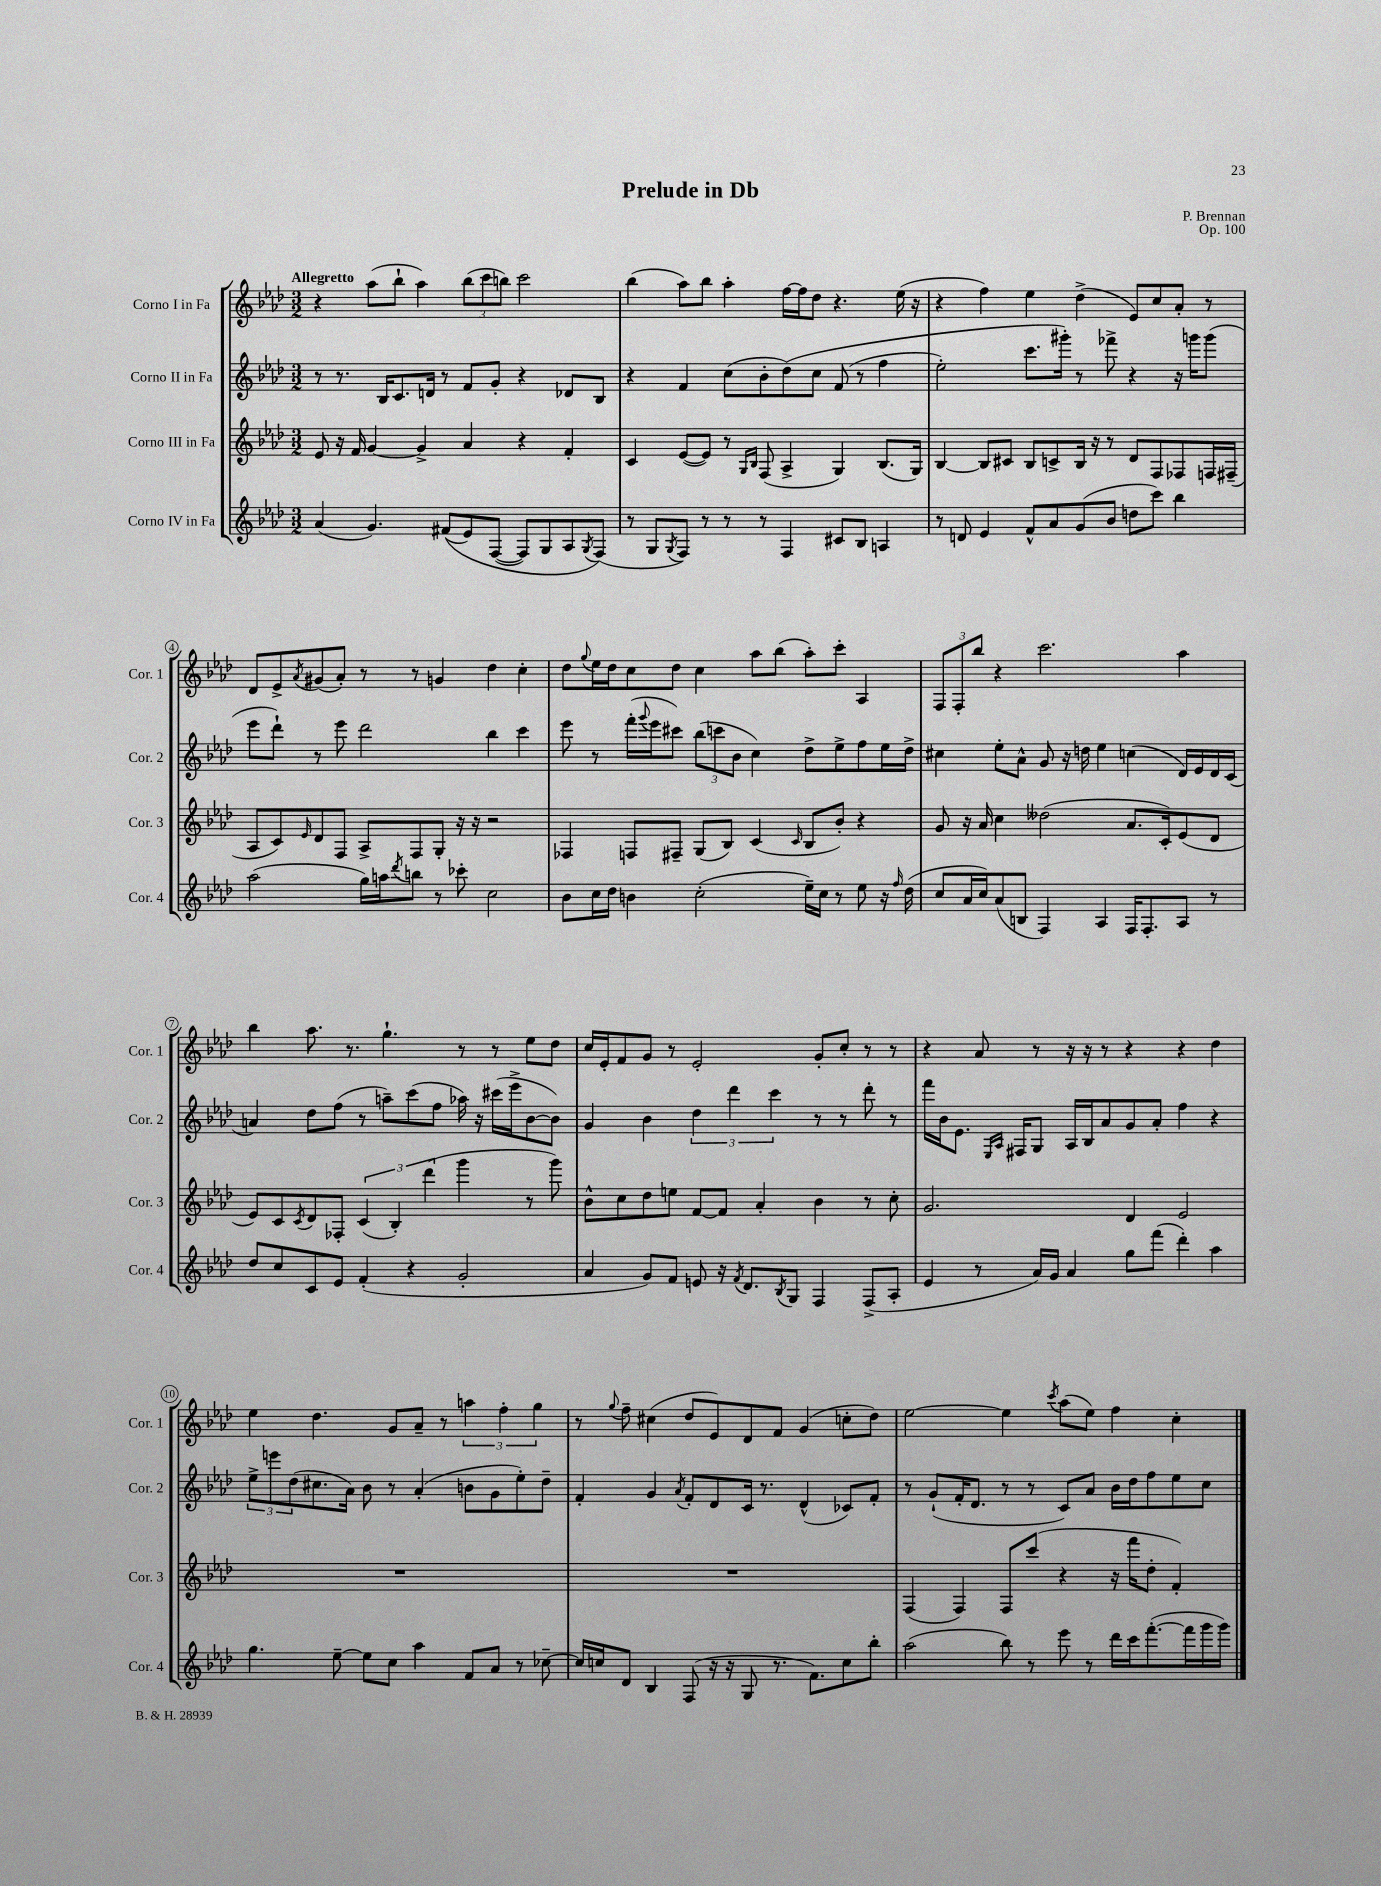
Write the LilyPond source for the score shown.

\header { title = "Prelude in Db" composer = "P. Brennan" opus = "Op. 100" }
<<
\new StaffGroup <<
\new Staff = "s0" \with { instrumentName = "Corno I in Fa" shortInstrumentName = "Cor. 1" } {
    \clef treble \key aes \major \numericTimeSignature \time 3/2 \tempo "Allegretto"
    r4 aes''8( bes''8-! aes''4) \tuplet 3/2 { bes''8( c'''8 b''8) } c'''2 |
    bes''4( aes''8) bes''8 aes''4-. f''16~ f''16 des''8 r4. ees''16( r16 |
    r4 f''4) ees''4 des''4->( ees'8) c''8 aes'8-. r8 |
    des'8 ees'8-> \acciaccatura { aes'8 } gis'8( aes'8-.) r8 r8 g'4 des''4 c''4-. |
    des''8 \appoggiatura { g''8 } ees''16 des''16 c''8 des''8 c''4 aes''8 bes''8( aes''8-.) c'''8-. aes4 |
    \tuplet 3/2 { f8 f8-. bes''8 } r4 c'''2. aes''4 |
    bes''4 aes''8. r8. g''4.-! r8 r8 ees''8 des''8 |
    c''16 ees'16-. f'8 g'8 r8 ees'2-. g'8-. c''8-. r8 r8 |
    r4 aes'8 r8 r16 r16 r8 r4 r4 des''4 |
    ees''4 des''4. g'8 aes'8-- r8 \tuplet 3/2 { a''4 f''4-. g''4 } |
    r8 \appoggiatura { g''8 } f''8-- cis''4( des''8 ees'8) des'8 f'8 g'4( c''8-. des''8) |
    ees''2~ ees''4 \acciaccatura { c'''8 } aes''8( ees''8) f''4 c''4-. \bar "|." |
}
\new Staff = "s1" \with { instrumentName = "Corno II in Fa" shortInstrumentName = "Cor. 2" } {
    \clef treble \key aes \major \numericTimeSignature \time 3/2
    r8 r8. bes16 c'8. d'16 r8 f'8 g'8-. r4 des'8 bes8 |
    r4 f'4 c''8( bes'8-. des''8)\( c''8 f'8( r8 f''4 |
    ees''2-.) c'''8. gis'''16-.\) r8 fes'''8-> r4 r16 g'''16 g'''8( |
    ees'''8 des'''8-!) r8 ees'''8 des'''2 bes''4 c'''4 |
    ees'''8 r8 f'''16-.( \appoggiatura { g'''8 } ees'''16 cis'''8) \tuplet 3/2 { bes''8( c'''8 bes'8 } c''4) des''8-> ees''8-> f''8 ees''16 des''16-> |
    cis''4 ees''8-. aes'8-^ g'8 r16 d''16 ees''4 c''4( des'16) ees'16 des'16 c'16( |
    a'4) des''8 f''8( r8 a''8--) c'''8( f''8 aes''16) r16 cis'''16( ees'''16-> bes'8~ bes'8) |
    g'4 bes'4 \tuplet 3/2 { des''4 des'''4 c'''4 } r8 r8 des'''8-. r8 |
    f'''16 bes'16 ees'8. \grace { ees16 aes16 } fis16 g8 aes16 bes16 aes'8 g'8 aes'8-. f''4 r4 |
    \tuplet 3/2 { ees''8-> e'''8 des''8( } cis''8. aes'16) bes'8 r8 aes'4-.( b'8 g'8 ees''8-.) des''8-- |
    f'4-. g'4 \acciaccatura { aes'8 } f'8-. des'8 c'16 r8. des'4-^( ces'8) f'8-. |
    r8 g'8-!( f'16-. des'8. r8 r8 c'8) aes'8 bes'16 des''16 f''8 ees''8 c''8 \bar "|." |
}
\new Staff = "s2" \with { instrumentName = "Corno III in Fa" shortInstrumentName = "Cor. 3" } {
    \clef treble \key aes \major \numericTimeSignature \time 3/2
    ees'8 r16 f'16 g'4~ g'4-> aes'4 r4 f'4-. |
    c'4 ees'8~( ees'8) r8 \grace { g16 bes16 } f8( aes4-> g4) bes8.( g16) |
    bes4~ bes8 cis'8 bes8 c'8-> bes16 r16 r8 des'8 f8 fes8 f16 fis16--( |
    aes8 c'8) \grace { ees'16 } des'8 f8 aes8-> f8 g8-. r16 r16 r2 |
    fes4 f8 fis8-- g8( bes8) c'4( \grace { c'16 } bes8 bes'8-.) r4 |
    g'8 r16 aes'16 c''4 deses''2( aes'8. c'16-.) ees'8( des'8 |
    ees'8) c'8 \acciaccatura { c'8 } des'8 fes8-. \tuplet 3/2 { c'4( bes4-.) des'''4( } g'''4 r8 g'''8) |
    bes'8-^ c''8 des''8 e''8 f'8~ f'8 aes'4-. bes'4 r8 c''8-. |
    g'2. des'4 ees'2 |
    R1. |
    R1. |
    f4( f4) f8 c'''8( r4 r16 f'''16 des''8-. f'4-.) \bar "|." |
}
\new Staff = "s3" \with { instrumentName = "Corno IV in Fa" shortInstrumentName = "Cor. 4" } {
    \clef treble \key aes \major \numericTimeSignature \time 3/2
    aes'4( g'4.) fis'8(\( ees'8) f8~( f8) g8 aes8 \acciaccatura { g8 } f8(\) |
    r8 g8 \acciaccatura { g8 } f8) r8 r8 r8 f4 cis'8 bes8 a4 |
    r8 d'8 ees'4 f'8-^ aes'8 g'8( bes'8 d''8 c'''8) bes''4 |
    aes''2( g''16) a''16 \acciaccatura { des'''8 } b''8 r8 ces'''8-. c''2 |
    bes'8 c''16 des''16 b'4 c''2-.( ees''16--) c''16 r8 ees''8 r16 \grace { f''16 } des''16( |
    c''8 aes'16 c''16) aes'8( b8 f4) aes4 f16 f8.-. aes8 r8 |
    des''8 c''8 c'8 ees'8 f'4-.( r4 g'2-. |
    aes'4 g'8) f'8 e'8 r16 \acciaccatura { f'8 } des'8. \acciaccatura { bes8 } g8 f4 f8->( aes8-. |
    ees'4 r8 aes'16) g'16 aes'4 g''8 f'''8( des'''4-.) aes''4 |
    g''4. ees''8~-- ees''8 c''8 aes''4 f'8 aes'8 r8 ces''8~-- |
    ces''16 c''16 des'8 bes4 f8( r16 r16 g8 r8. f'8.) c''8 bes''8-. |
    aes''2( bes''8) r8 ees'''8 r8 des'''16 c'''16 f'''8.~-.( f'''16 g'''16 g'''16) \bar "|." |
}
>>
>>
\layout { \context { \Score \override BarNumber.stencil = #(make-stencil-circler 0.1 0.3 ly:text-interface::print) } }
